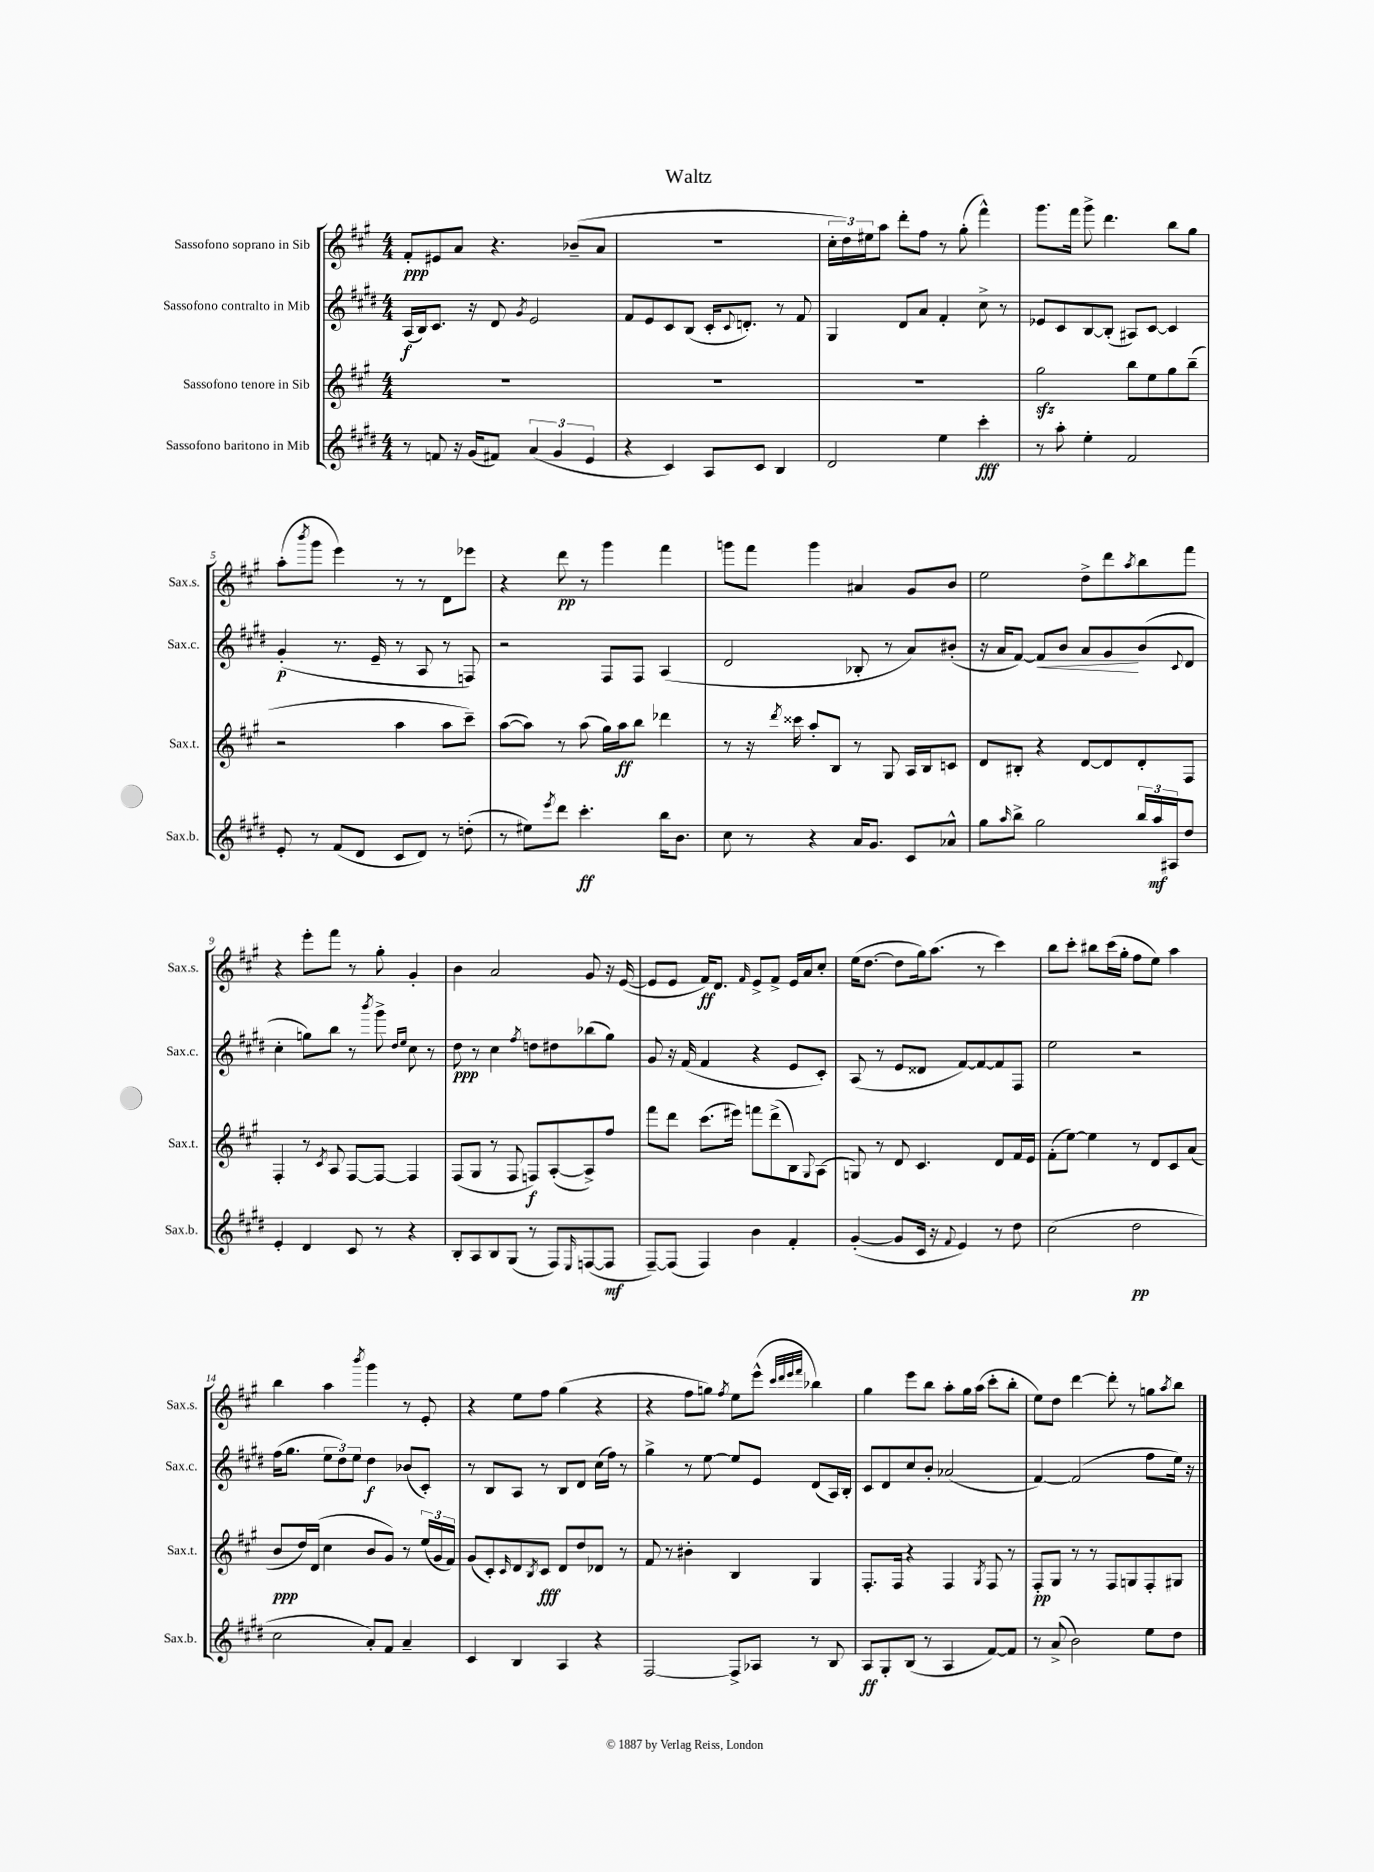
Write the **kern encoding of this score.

**kern	**dynam	**kern	**dynam	**kern	**dynam	**kern	**dynam
*part4	*part4	*part3	*part3	*part2	*part2	*part1	*part1
*staff4	*staff4	*staff3	*staff3	*staff2	*staff2	*staff1	*staff1
*I"Sassofono baritono in Mib	*	*I"Sassofono tenore in Sib	*	*I"Sassofono contralto in Mib	*	*I"Sassofono soprano in Sib	*
*I'Sax.b.	*	*I'Sax.t.	*	*I'Sax.c.	*	*I'Sax.s.	*
*clefG2	*	*clefG2	*	*clefG2	*	*clefG2	*
*k[f#c#g#d#]	*	*k[f#c#g#]	*	*k[f#c#g#d#]	*	*k[f#c#g#]	*
*M4/4	*	*M4/4	*	*M4/4	*	*M4/4	*
=1	=1	=1	=1	=1	=1	=1	=1
8r	.	1r	.	(16A/LL	f	8f#'/L	ppp
.	.	.	.	16B/J)	.	.	.
8fn/	.	.	.	8.c#/J	.	8e#X/	.
16r	.	.	.	.	.	8a/J	.
(16g#/KL	.	.	.	16r	.	.	.
8f#X/J)	.	.	.	8d#/	.	4.r	.
.	.	.	.	8qg#/	.	.	.
(6a/	.	.	.	2e/	.	.	.
6g#/	.	.	.	.	.	.	.
.	.	.	.	.	.	(8b-X~/L	.
6e/	.	.	.	.	.	.	.
.	.	.	.	.	.	8a/J	.
=2	=2	=2	=2	=2	=2	=2	=2
4r	.	1r	.	8f#/L	.	1r	.
.	.	.	.	8e/	.	.	.
4c#/)	.	.	.	8c#/	.	.	.
.	.	.	.	(8B/J	.	.	.
8A/L	.	.	.	16c#'/KL	.	.	.
.	.	.	.	8qqc#/	.	.	.
.	.	.	.	8.dn'/J)	.	.	.
8c#/J	.	.	.	.	.	.	.
4B/	.	.	.	8r	.	.	.
.	.	.	.	8f#/	.	.	.
=3	=3	=3	=3	=3	=3	=3	=3
2d#/	.	1r	.	4G#/	.	24cc#'\LL	.
.	.	.	.	.	.	24dd\)	.
.	.	.	.	.	.	24ee#X\J	.
.	.	.	.	.	.	8aa\J	.
.	.	.	.	8d#/L	.	8ddd'\L	.
.	.	.	.	8a/J	.	8ff#\J	.
4ee\	.	.	.	4f#'/	.	8r	.
.	.	.	.	.	.	(8gg#'\	.
4ccc#'\	fff	.	.	8cc#^\	.	4fff#^^\)	.
.	.	.	.	8r	.	.	.
=4	=4	=4	=4	=4	=4	=4	=4
8r	.	2gg#zz\	.	8e-X/L	.	8.ggg#\L	.
8aa'\	.	.	.	8c#/	.	.	.
.	.	.	.	.	.	16fff#\Jk	.
4ee'\	.	.	.	[8B/	.	8ggg#^\	.
.	.	.	.	(8B'/J]	.	4.ddd\	.
2f#/	.	8bb\L	.	8A#X/L)	.	.	.
.	.	8ee\	.	[8c#/J	.	.	.
.	.	8gg#\	.	4c#/]	.	8bb\L	.
.	.	(8bb~\J	.	.	.	8gg#\J	.
!!LO:LB:g=z
=5	=5	=5	=5	=5	=5	=5	=5
8e'/	.	2r	.	(4g#'/	p	(8aa'\L	.
.	.	.	.	.	.	8qbbb/	.
8r	.	.	.	.	.	8ggg#\J	.
(8f#/L	.	.	.	8.r	.	4eee\)	.
8d#/J	.	.	.	.	.	.	.
.	.	.	.	16e~/	.	.	.
8c#/L	.	4aa\	.	8r	.	8r	.
8d#/J)	.	.	.	8A/	.	8r	.
8r	.	8aa\L	.	8r	.	8d\L	.
(8ddn'\	.	8ccc#~\J)	.	8Fn/)	.	8eee-X\J	.
=6	=6	=6	=6	=6	=6	=6	=6
8r	.	([8aa\L	.	2r	.	4r	.
8ee#X\L)	.	8aa\J])	.	.	.	.	.
8qeee/	.	.	.	.	.	.	.
8ddd#\J	.	8r	.	.	.	8ddd\	pp
4.ccc#'\	ff	(8aa\	.	.	.	8r	.
.	.	16gg#\LL)	.	8F#/L	.	4ggg#\	.
.	.	16aa\J	ff	.	.	.	.
.	.	8bb\J	.	8F#/J	.	.	.
16bb\KL	.	4ddd-X\	.	(4A/	.	4fff#\	.
8.b\J	.	.	.	.	.	.	.
=7	=7	=7	=7	=7	=7	=7	=7
8cc#\	.	8r	.	2d#/	.	8gggn\L	.
8r	.	16r	.	.	.	8fff#\J	.
.	.	8qddd/	.	.	.	.	.
.	.	16ccc##X\	.	.	.	.	.
4r	.	8aa'/L	.	.	.	4ggg\	.
.	.	8B/J	.	.	.	.	.
16a/KL	.	8r	.	8B-X'/	.	4a#X/	.
8.g#/J	.	.	.	.	.	.	.
.	.	8G#/	.	8r	.	.	.
8c#/L	.	16A/LL	.	8a/L)	.	8g#/L	.
.	.	16B/J	.	.	.	.	.
8a-X^^/J	.	8cn/J	.	(8b#X'/J	.	8b/J	.
=8	=8	=8	=8	=8	=8	=8	=8
8gg#\L	.	8d/L	.	16r	.	2ee\	.
.	.	.	.	16a/KL	.	.	.
16qqaa/	.	.	.	.	.	.	.
8bb^\J	.	8B#X'/J	.	[8f#/J)	.	.	.
!	!	!	!	!	!LO:HP:b	!	!
2gg#\	.	4r	.	8f#/L]	<	.	.
.	.	.	.	8b/J	.	.	.
.	.	[8d/L	.	8a/L	.	8dd^\L	.
.	.	8d/]	.	8g#/	.	8ddd\	.
.	.	.	.	.	.	8qaa/	.
24bb/LL	.	8d'/	.	(8b/	[	8bb\	.
24aa/	mf	.	.	.	.	.	.
24A#X/J	.	.	.	.	.	.	.
.	.	.	.	8qqc#/	.	.	.
8dd#/J	.	8F#/J	.	8d#/J	.	8fff#\J	.
!!LO:LB:g=z
=9	=9	=9	=9	=9	=9	=9	=9
4e'/	.	4F#'/	.	4cc#'\	.	4r	.
4d#/	.	8r	.	8ggn\L)	.	8eee'\L	.
.	.	8qc#/	.	.	.	.	.
.	.	8A/	.	8bb\J	.	8fff#\J	.
8c#/	.	[8F#/L	.	8r	.	8r	.
.	.	.	.	8qbbb/	.	.	.
8r	.	8F#/J_	.	8ggg#^\	.	8gg#'\	.
.	.	.	.	16qqdd#/LL	.	.	.
.	.	.	.	16qqee/JJ	.	.	.
4r	.	4F#/]	.	8cc#\	.	4g#'/	.
.	.	.	.	8r	.	.	.
=10	=10	=10	=10	=10	=10	=10	=10
8B'/L	.	(8F#/L	.	8dd#\	ppp	4b\	.
8A/	.	8G#/J	.	8r	.	.	.
8B/	.	8r	.	4cc#\	.	2a/	.
(8G#/J	.	8F#/	.	.	.	.	.
.	.	.	.	8qff#/	.	.	.
8r	.	8Fn/L)	f	8ddn\L	.	.	.
8F#/L)	.	([8A'/	.	8dd#X\	.	.	.
16qqE/	.	.	.	.	.	.	.
([8Fn/	.	8A^/])	.	(8bb-X\	.	8g#/	.
8F/J]	mf	8ff#/J	.	8gg#\J)	.	16r	.
.	.	.	.	.	.	([16e/	.
=11	=11	=11	=11	=11	=11	=11	=11
[8F#~/L)	.	8fff#\L	.	8g#/	.	8e/L]	.
(8F#/J]	.	8ddd\J	.	16r	.	8e/J	.
.	.	.	.	(16f#/	.	.	.
4F#/)	.	(8.ccc#\L	.	4f#/	.	16f#/KL)	ff
.	.	.	.	.	.	8.d/J	.
.	.	16eee#X\Jk)	.	.	.	.	.
.	.	.	.	.	.	16qqf#/	.
4b\	.	8fffn\L	.	4r	.	8e^/L	.
.	.	(8ddd^\	.	.	.	8f#^/J	.
4f#'/	.	8B\)	.	8e/L	.	16e/LL	.
.	.	.	.	.	.	16a/J	.
.	.	8qqG#/	.	.	.	.	.
.	.	(8A\J	.	8c#'/J)	.	8cc#'/J	.
=12	=12	=12	=12	=12	=12	=12	=12
([4g#'/	.	8Gn/)	.	(8A/	.	(16ee\KL	.
.	.	.	.	.	.	[8.dd\J	.
.	.	8r	.	8r	.	.	.
8g#/L]	.	8d/	.	8e/L	.	8dd\L]	.
16c#/Jk	.	4.c#/	.	8d##X/J	.	16gg#\k)	.
16r	.	.	.	.	.	(8.aa\J	.
8qqf#/	.	.	.	.	.	.	.
4e/)	.	.	.	[8f#/L)	.	.	.
.	.	.	.	8f#/_	.	8r	.
8r	.	8d/L	.	8f#/]	.	4ccc#\)	.
8dd#\	.	16f#/L	.	8F#/J	.	.	.
.	.	16e/JJ	.	.	.	.	.
=13	=13	=13	=13	=13	=13	=13	=13
(2cc#\	.	(8f#'\L	.	2ee\	.	8bb\L	.
.	.	[8ee\J)	.	.	.	8ccc#'\J	.
.	.	4ee\]	.	.	.	8bb#X\L	.
.	.	.	.	.	.	(16ccc#\L	.
.	.	.	.	.	.	16gg#'\JJ	.
2dd#\	pp	8r	.	2r	.	8ff#\L	.
.	.	8d/L	.	.	.	8ee\J)	.
.	.	8c#/	.	.	.	4aa\	.
.	.	(8a/J	.	.	.	.	.
!!LO:LB:g=z
=14	=14	=14	=14	=14	=14	=14	=14
2cc#\	.	8b/L	ppp	(16ff#\KL	.	4bb\	.
.	.	.	.	8.gg#\J	.	.	.
.	.	16dd/L)	.	.	.	.	.
.	.	(16d/JJ	.	.	.	.	.
.	.	4cc#\	.	12ee\L	.	4aa\	.
.	.	.	.	12dd#\)	.	.	.
.	.	.	.	12ee\J	.	.	.
.	.	.	.	.	.	8qbbb/	.
8a'/L)	.	8b/L	.	4dd#\	f	4ggg#\	.
8f#/J	.	8g#/J)	.	.	.	.	.
4a~/	.	8r	.	(8b-X/L	.	8r	.
.	.	(24ee/LL	.	8c#'/J)	.	8e'/	.
.	.	24g#/	.	.	.	.	.
.	.	24f#/JJ)	.	.	.	.	.
=15	=15	=15	=15	=15	=15	=15	=15
4c#/	.	(8g#/L	.	8r	.	4r	.
.	.	8c#'/)	.	8B/L	.	.	.
.	.	16qqc#/	.	.	.	.	.
4B/	.	8d/	.	8A/J	.	8ee\L	.
.	.	8qB/	.	.	.	.	.
.	.	8c#/J	fff	8r	.	8ff#\J	.
4A/	.	8d/L	.	8B/L	.	(4gg#\	.
.	.	8dd/	.	8d#/J	.	.	.
4r	.	8d-X/J	.	(16cc#\LL	.	4r	.
.	.	.	.	16ff#\JJ)	.	.	.
.	.	8r	.	8r	.	.	.
=16	=16	=16	=16	=16	=16	=16	=16
[2F#/	.	8f#/	.	4gg#^\	.	4r	.
.	.	8r	.	.	.	.	.
.	.	4b#X'\	.	8r	.	8ff#\L	.
.	.	.	.	[8ee\	.	8ggn\J)	.
.	.	.	.	.	.	8qff#/	.
8F#^/L]	.	4B/	.	8ee/L]	.	8ee\L	.
8A-X/J	.	.	.	8e/J	.	(8eee^^\J	.
.	.	.	.	.	.	32qqccc#/LLL	.
.	.	.	.	.	.	32qqddd/	.
.	.	.	.	.	.	32qqeee/	.
.	.	.	.	.	.	32qqfff#/JJJ	.
8r	.	4G#/	.	(8d#/L	.	4bb-X\)	.
8B/	.	.	.	16A/L)	.	.	.
.	.	.	.	16B'/JJ	.	.	.
=17	=17	=17	=17	=17	=17	=17	=17
8A/L	ff	8.F#'/L	.	8c#/L	.	4gg#\	.
8G#'/	.	.	.	8d#/	.	.	.
.	.	16F#/Jk	.	.	.	.	.
(8B/J	.	4r	.	8cc#/	.	8eee\L	.
8r	.	.	.	8b'/J	.	8bb\J	.
4A/	.	4F#/	.	(2a-X/	.	8aa'\L	.
.	.	.	.	.	.	16gg#\L	.
.	.	.	.	.	.	(16aa\JJ	.
.	.	8qG#/	.	.	.	.	.
[8f#/L)	.	8F#/	.	.	.	8ccc#'\L	.
8f#/J]	.	8r	.	.	.	8bb'\J	.
=18	=18	=18	=18	=18	=18	=18	=18
8r	.	8F#'/L	pp	[4f#/)	.	8ee\L)	.
(8a^/	.	8G#/J	.	.	.	8dd\J	.
2b\)	.	8r	.	(2f#/]	.	[4ddd\	.
.	.	8r	.	.	.	.	.
.	.	8F#/L	.	.	.	8ddd'\]	.
.	.	8Gn/	.	.	.	8r	.
8ee\L	.	8F#'/	.	8ff#\L	.	8ggn\L	.
.	.	.	.	.	.	8qaa/	.
8dd#\J	.	8G#X/J	.	16ee\Jk)	.	8bb\J	.
.	.	.	.	16r	.	.	.
==	==	==	==	==	==	==	==
*-	*-	*-	*-	*-	*-	*-	*-
